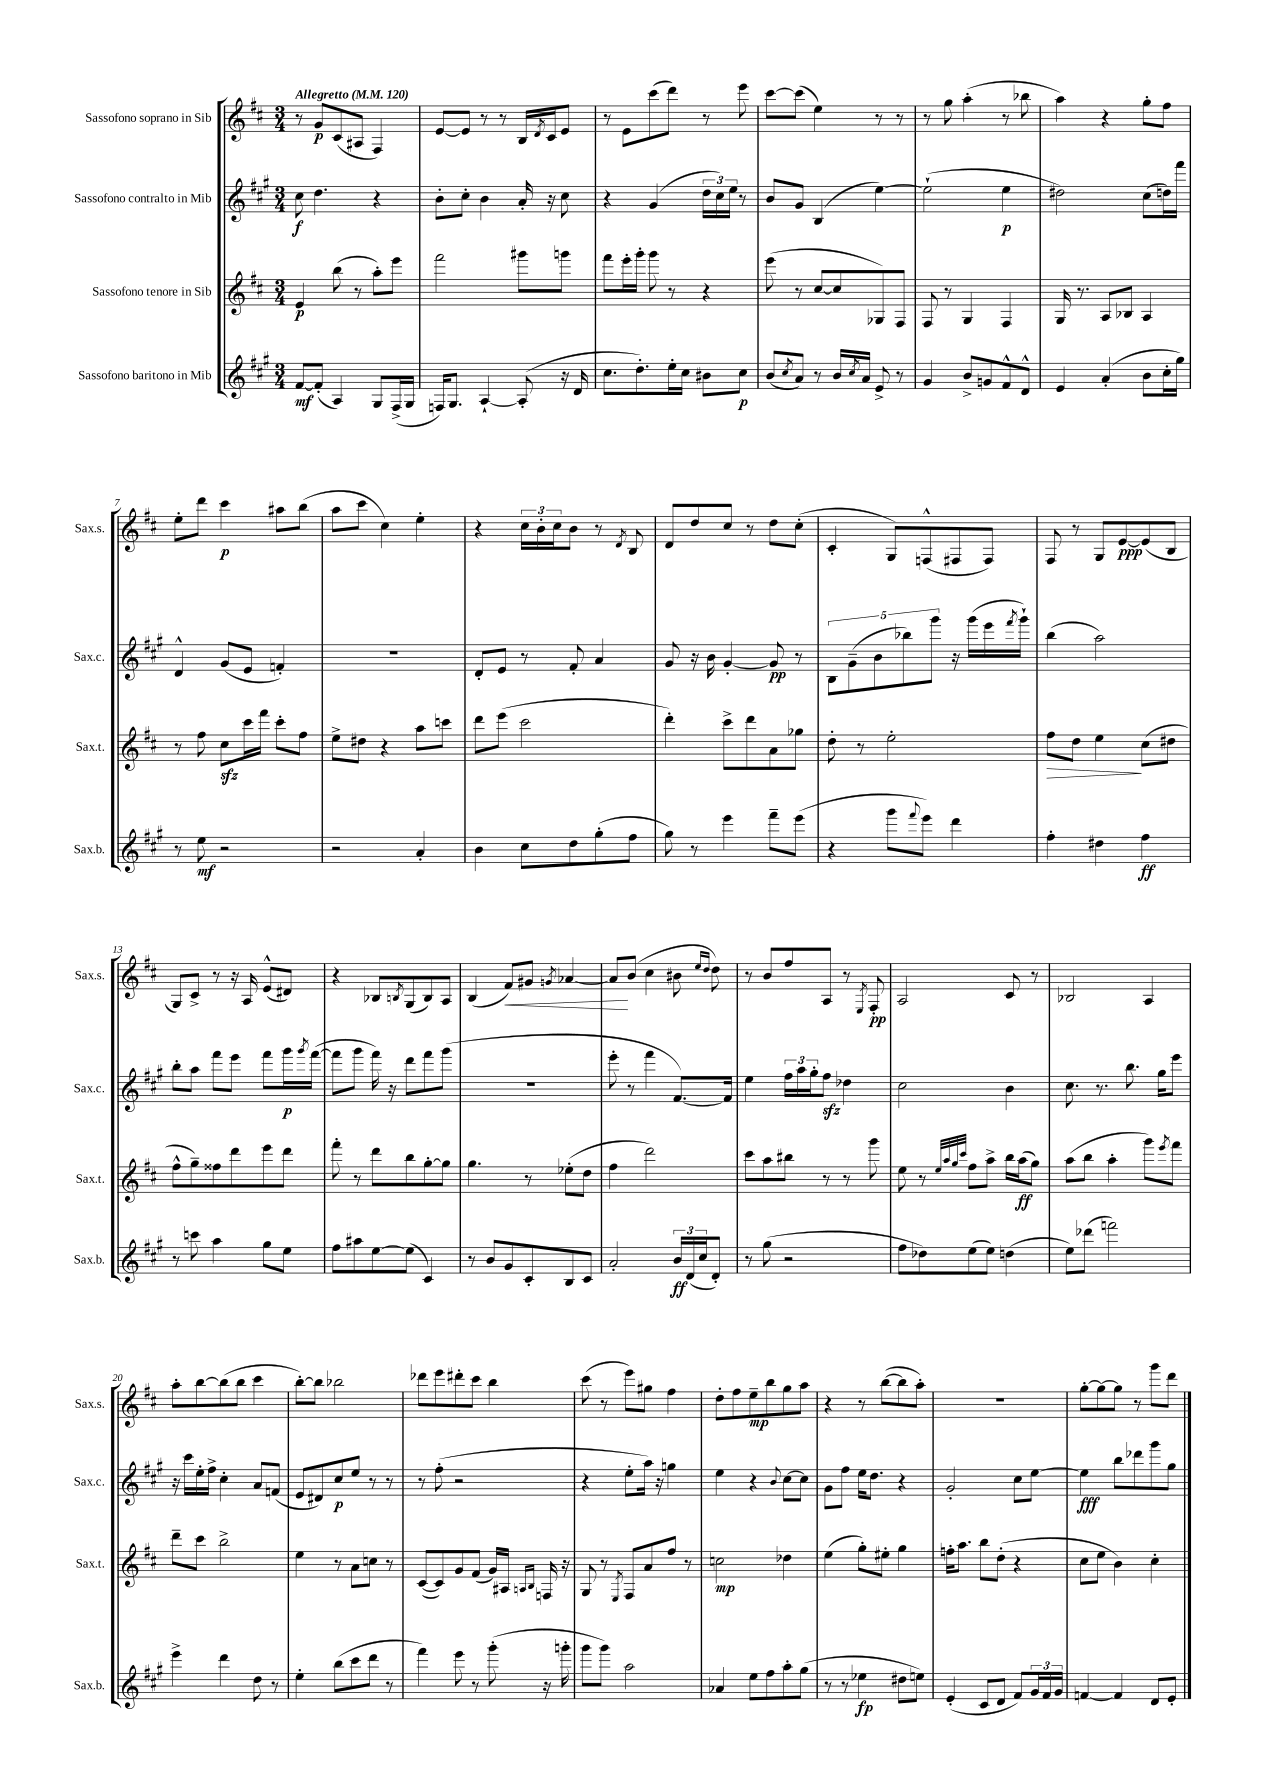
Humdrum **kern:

**kern	**kern	**kern	**kern
*staff4	*staff3	*staff2	*staff1
*clefG2	*clefG2	*clefG2	*clefG2
*k[f#c#g#]	*k[f#c#]	*k[f#c#g#]	*k[f#c#]
*M3/4	*M3/4	*M3/4	*M3/4
*MM120	*MM120	*MM120	*MM120
[8f#	4e	8cc#	8r
(8f#']	.	4.dd	8g
4A)	(8bb	.	(8c#
.	8r	.	8A#
8G#	8aa')	4r	4F#)
(16F#^	8eee	.	.
16G#	.	.	.
=	=	=	=
16F)	2fff#	8b'	[8e
8.G#	.	.	.
.	.	8cc#'	8e]
[4A`	.	4b	8r
.	.	.	8r
(8A']	8ggg#	16a'	16B
.	.	.	8qd
.	.	16r	16c#
16r	8ggg	8cc#	8e
16d	.	.	.
=	=	=	=
8.cc#	8fff#	4r	8r
.	16eee'	.	8e
8.dd')	16ggg'	.	.
.	8ggg	(4g#	(8ccc#
16ee'	8r	.	8ddd)
16cc#	.	.	.
8b#	4r	24dd	8r
.	.	24cc#)	.
.	.	24ee	.
8cc#	.	8r	8eee
=	=	=	=
(8b	(8eee	8b	[8ccc#
8qcc#	.	.	.
8a)	8r	8g#	(8ccc#]
8r	[8cc#	(4B	4ee)
16b	8cc#]	.	.
8qcc#	.	.	.
16a	.	.	.
8e^	8G-)	[4ee)	8r
8r	8F#	.	8r
=	=	=	=
4g#	8F#	(2ee`]	8r
.	8r	.	8gg
8b^	4G	.	(4aa'
8g	.	.	.
8f#^^	4F#	4ee	8r
8d^^	.	.	8bb-
=	=	=	=
4e	16G	2dd#)	4aa)
.	8.r	.	.
(4a'	8A	.	4r
.	8B-	.	.
8b	4A	(8cc#	8gg'
16cc#'	.	16dd)	8ff#
16gg#)	.	16fff#	.
=	=	=	=
8r	8r	4d^^	8ee'
8ee	8ff#	.	8ddd
2r	8cc#	(8g#	4ccc#
.	16ccc#	8e	.
.	16fff#	.	.
.	8ccc#'	4f')	8aa#
.	8ff#	.	(8bb
=	=	=	=
2r	8ee^	2.r	8aa
.	8dd#	.	8ccc#
.	4r	.	4cc#)
4a'	8aa	.	4ee'
.	8ccc	.	.
=	=	=	=
4b	8ddd	8d'	4r
.	(8eee	8e	.
8cc#	2ccc#	8r	24cc#
.	.	.	24b'
.	.	.	24cc#
8dd	.	8f#'	8b
(8gg#'	.	4a	8r
.	.	.	8qd
8ff#	.	.	8B
=	=	=	=
8gg#)	4ddd')	8g#	8d
8r	.	16r	8dd
.	.	16b	.
4eee	8ccc#^	[4g#'	8cc#
.	8ddd	.	8r
8fff#~	8a	8g#]	8dd
(8eee	8gg-	8r	(8cc#'
=	=	=	=
4r	8dd'	10B	4c#'
.	.	(10g#~	.
.	8r	.	.
.	.	10b	.
8ggg#	2ee'	.	8G)
.	.	10bb-)	.
8qqfff#	.	.	.
8eee)	.	.	(8F^^
.	.	10ggg#	.
4ddd	.	16r	8F#
.	.	(16ggg#	.
.	.	16eee	8F#)
.	.	8qfff#	.
.	.	16ggg#`)	.
=	=	=	=
4ff#'	8ff#	(4bb	8F#
.	8dd	.	8r
4dd#	4ee	2aa)	8G
.	.	.	[8e
4ff#	(8cc#	.	(8e]
.	8dd#	.	8B
=	=	=	=
8r	8ff#^^	8bb'	8G)
8ccc	8gg~)	8aa	8c#^
4aa	8ff##	8fff#	8r
.	8ddd	8eee	16r
.	.	.	16A
8gg#	8eee	8fff#	(8e^^
8ee	8ddd	16ggg#	8d#)
.	.	8qggg#	.
.	.	([16fff#	.
=	=	=	=
8ff#	8fff#'	8fff#]	4r
8aa#	8r	8ggg#	.
[8ee	8ddd	16fff#)	8B-
.	.	16r	.
.	.	.	8qB
(8ee]	8bb	8ddd	(8G
4c#)	[8gg'	8fff#	8B)
.	8gg]	(8ggg#	8A
=	=	=	=
8r	4.gg	2.r	(4B
8b	.	.	.
8g#	.	.	8f#)
8c#'	8r	.	8g#
.	.	.	8qg
8B	(8ee-'	.	[4a-
8c#	8dd	.	.
=	=	=	=
2a'	4ff#	8eee'	8a-]
.	.	8r	(8b
.	2ddd)	4fff#	4cc#
24b	.	[8.f#)	8b#
(24d	.	.	.
24cc#	.	.	.
.	.	.	16qqee
.	.	.	16qqdd
8d')	.	.	8dd)
.	.	16f#]	.
=	=	=	=
8r	8ccc#	4ee	8r
(8gg#	8aa	.	8b
2r	8bb#	24ff#	8ff#
.	.	24aa	.
.	.	24gg#'	.
.	8r	8ff#	8A
.	8r	4dd-	8r
.	.	.	8qE
.	8ggg	.	8F#'
=	=	=	=
8ff#	8ee	2cc#	2A
8dd-)	8r	.	.
.	32qqee	.	.
.	32qqaa	.	.
.	32qqgg	.	.
.	32qqccc#	.	.
(8ee	8ff#	.	.
8ee)	8aa^	.	.
(4dd	16bb	4b	8c#
.	(16aa	.	.
.	8gg)	.	8r
=	=	=	=
8ee)	(8aa	8.cc#	2B-
(8ddd-	8bb	.	.
.	.	8.r	.
2fff)	4aa'	.	.
.	.	8.bb	.
.	8ggg)	.	4A
.	.	16gg#	.
.	8qeee	.	.
.	8fff#	8eee	.
=	=	=	=
4eee^	8ddd~	16r	8aa'
.	.	16ccc#	.
.	8ccc#	16ee'	[8bb
.	.	16ff#^	.
4ddd	2bb^	4cc#'	(8bb]
.	.	.	8bb
8dd	.	8a	4ccc#
8r	.	(8f	.
=	=	=	=
4ee'	4ee	8e	[8bb')
.	.	8d#)	8bb]
(8bb	8r	8cc#	2bb-
8ccc#	8a	8ee	.
8ddd	8cc	8r	.
8r	8r	8r	.
=	=	=	=
4fff#)	([8c#	8r	8ddd-
.	8c#])	(8ff#'	8eee
8eee	8g	2r	8ddd#'
8r	(8f#	.	8ccc#
(8ggg#'	16g)	.	4bb
.	16A#	.	.
.	16qqA	.	.
.	16qqB	.	.
16r	16F	.	.
16ggg'	16r	.	.
=	=	=	=
8ggg#	8G	4r	(8ccc#
8ggg#)	8r	.	8r
.	8qE	.	.
2aa	8F#	8ee'	8eee)
.	8a	16aa)	8gg#
.	.	16r	.
.	8ff#	4gg	4ff#
.	8r	.	.
=	=	=	=
4a-	2cc	4ee	8dd'
.	.	.	8ff#
8ee	.	4r	8ee~
8ff#	.	.	8bb
.	.	8qqb	.
8aa'	4dd-	[8cc#	8gg
(8gg#	.	8cc#]	8aa
=	=	=	=
8r	(4ee	8g#	4r
8r	.	8ff#	.
4ee-	8gg')	16ee	8r
.	.	8.dd	.
.	8ee#'	.	([8bb
8dd#	4gg	4r	8bb]
8ee)	.	.	8aa')
=	=	=	=
(4e'	16ff'	2g#'	2.r
.	8.aa	.	.
8c#	8bb	.	.
8d	(8dd'	.	.
8f#)	4r	8cc#	.
24g#	.	[8ee	.
24f#	.	.	.
24g#	.	.	.
=	=	=	=
[4f	8cc#	4ee]	[8gg'
.	8ee	.	8gg_
4f]	4b)	8bb	8gg]
.	.	8ddd-	8r
8d	4cc#'	8ggg#	8ggg
8e'	.	8gg#	8ddd
==	==	==	==
*-	*-	*-	*-
